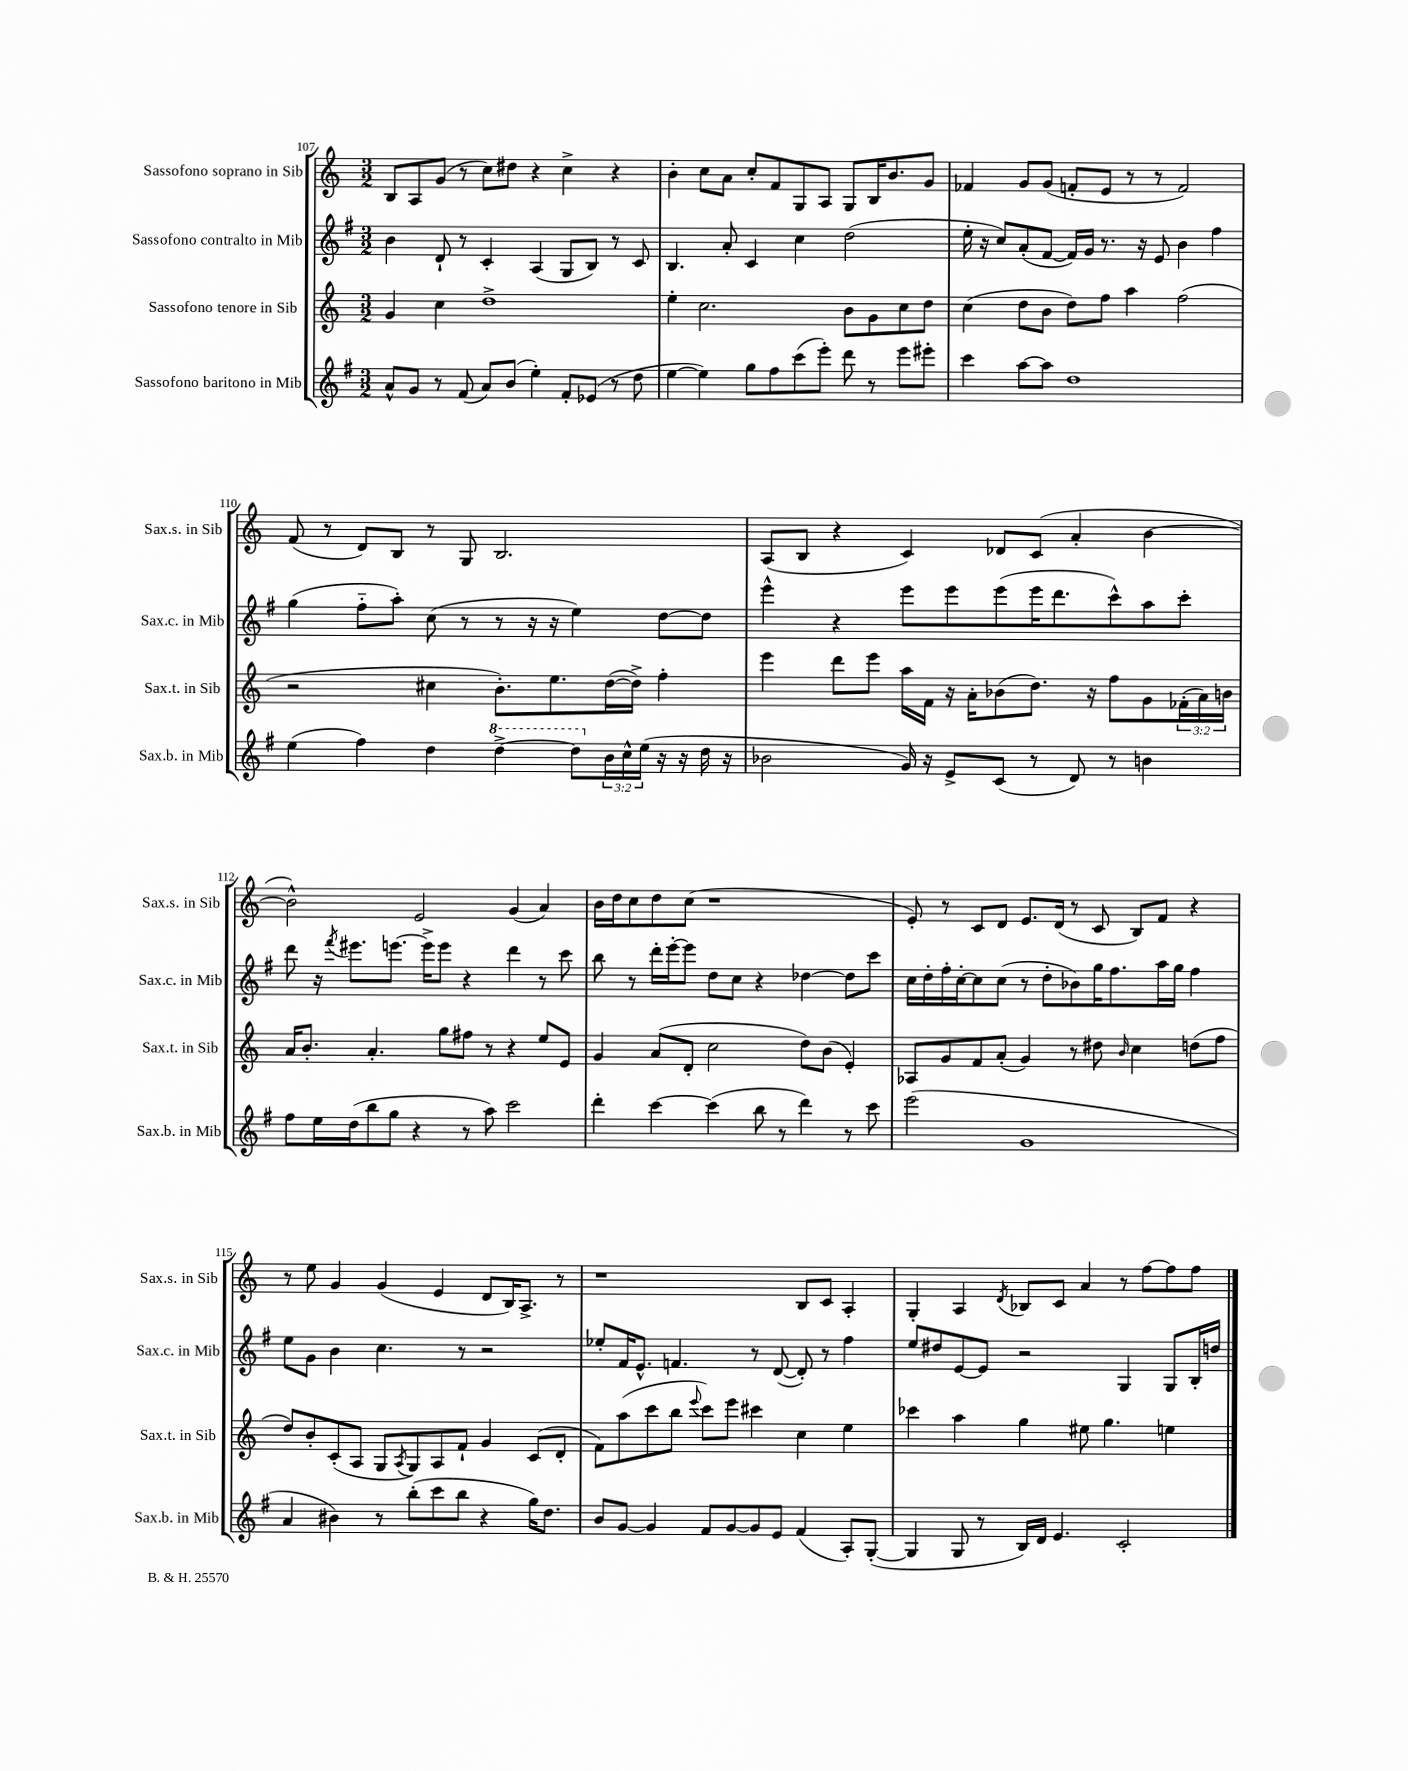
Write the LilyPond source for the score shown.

<<
\new StaffGroup <<
\new Staff = "s0" \with { instrumentName = "Sassofono soprano in Sib" shortInstrumentName = "Sax.s. in Sib" } {
    \clef treble \key c \major \numericTimeSignature \time 3/2
    b8 a8 g'8( r8 c''8) dis''8 r4 c''4-> r4 |
    b'4-. c''8 a'8 c''8-. f'8 g8 a8 g8 b16 b'8. g'8 |
    fes'4 g'8 g'8( f'8-. e'8 r8 r8 f'2) |
    f'8( r8 d'8) b8 r8 g8 b2. |
    a8( b8 r4 c'4) des'8 c'8( a'4-. b'4~ |
    b'2-^) e'2 g'4( a'4) |
    b'16 d''16 c''8 d''8 c''8( r1 |
    e'8-.) r8 c'8 d'8 e'8. d'16( r8 c'8 b8) f'8 r4 |
    r8 e''8 g'4 g'4( e'4 d'8 b16) a8.-> r8 |
    r1 b8 c'8 a4-. |
    g4-. a4 \acciaccatura { d'8 } bes8 c'8 a'4 r8 f''8~ f''8 f''8 \bar "|." |
}
\new Staff = "s1" \with { instrumentName = "Sassofono contralto in Mib" shortInstrumentName = "Sax.c. in Mib" } {
    \clef treble \key g \major \numericTimeSignature \time 3/2
    b'4 d'8-! r8 c'4-. a4( g8 b8) r8 c'8 |
    b4. a'8-. c'4 c''4 d''2( |
    e''16-. r16 c''8) a'8-.( fis'8~ fis'16) g'16 r8. r16 e'8 b'4 fis''4 |
    g''4( fis''8-_ a''8-.) c''8( r8 r8 r16 r16 e''4) d''8~ d''8 |
    e'''4-^ r4 e'''8 e'''8 e'''8( e'''16 d'''8. c'''8-^) a''8 c'''8-. |
    d'''8 r16 \acciaccatura { fis'''8 } eis'''8. e'''8.~ e'''16-> e'''8 r4 d'''4 r8 c'''8 |
    b''8 r8 d'''16-. e'''16~-. e'''8 d''8 c''8 r4 des''4~ des''8 c'''8 |
    c''16 d''16-. fis''16-. c''16~-. c''8 c''8( r8 d''8-. bes'8) g''16 fis''8. a''16 g''16 fis''4 |
    e''8 g'8 b'4 c''4. r8 r2 |
    ees''8-. fis'16 e'8.-^ f'4. r8 d'8~( d'8-.) r8 fis''4 |
    e''8 dis''8 e'8~ e'8 r2 g4 g8 b16-. d''16 \bar "|." |
}
\new Staff = "s2" \with { instrumentName = "Sassofono tenore in Sib" shortInstrumentName = "Sax.t. in Sib" } {
    \clef treble \key c \major \numericTimeSignature \time 3/2 \override Staff.TupletNumber.text = #tuplet-number::calc-fraction-text
    g'4 c''4 d''1-> |
    e''4-. c''2. b'8 g'8 c''8 d''8 |
    c''4( d''8 b'8 d''8) f''8 a''4 f''2( |
    r2 cis''4 b'8.-.) e''8. d''16~( d''16->) f''4-. |
    e'''4 d'''8 e'''8 a''16 f'16 r16 a'16-. bes'8( d''8.) r16 f''8 g'8 \tuplet 3/2 { fes'16-.( a'16) b'16 } |
    a'16 b'8.-. a'4.-. g''8 fis''8 r8 r4 e''8 e'8 |
    g'4 a'8( d'8-. c''2 d''8) b'8( e'4-.) |
    aes8 g'8 f'8 a'8-.( g'4) r8 dis''8 \grace { b'16 } c''4 d''8( f''8 |
    d''8) b'8-. c'8-.( a8 g8 \acciaccatura { a8 } g8) a8 f'8-! g'4 c'8( d'8-. |
    f'8) a''8( c'''8 b''8 \appoggiatura { e'''8 } c'''8) e'''8 cis'''4 c''4 e''4 |
    ces'''4 a''4 g''4 eis''8 g''4. e''4 \bar "|." |
}
\new Staff = "s3" \with { instrumentName = "Sassofono baritono in Mib" shortInstrumentName = "Sax.b. in Mib" } {
    \clef treble \key g \major \numericTimeSignature \time 3/2 \override Staff.TupletNumber.text = #tuplet-number::calc-fraction-text
    a'8-^ g'8 r8 fis'8( a'8) b'8( e''4-.) fis'8-. ees'8( r8 d''8 |
    e''4~ e''4) g''8 fis''8 c'''8( e'''8-.) d'''8 r8 e'''8 eis'''8-. |
    c'''4 a''8~ a''8 d''1 |
    e''4( fis''4) d''4 \ottava #1 d'''4~-> d'''8 \ottava #0 \tuplet 3/2 { b'16 c''16-^ e''16( } r16 r16 d''16 r16 |
    bes'2 g'16) r16 e'8-> c'8( r8 d'8) r8 b'4 |
    fis''8 e''16 d''16( b''8 g''8 r4 r8 a''8) c'''2 |
    d'''4-. c'''4~ c'''4( b''8 r8 d'''4) r8 c'''8 |
    e'''2( g'1 |
    a'4 bis'4) r8 b''8-.( c'''8 b''8 r4 g''16) d''8. |
    b'8 g'8~ g'4 fis'8 g'8~ g'8 e'8 fis'4( a8-.) g8~-.( |
    g4 g8 r8 b16) d'16 e'4. c'2-. \bar "|." |
}
>>
>>
\layout { \context { \Score currentBarNumber = #107 } }
